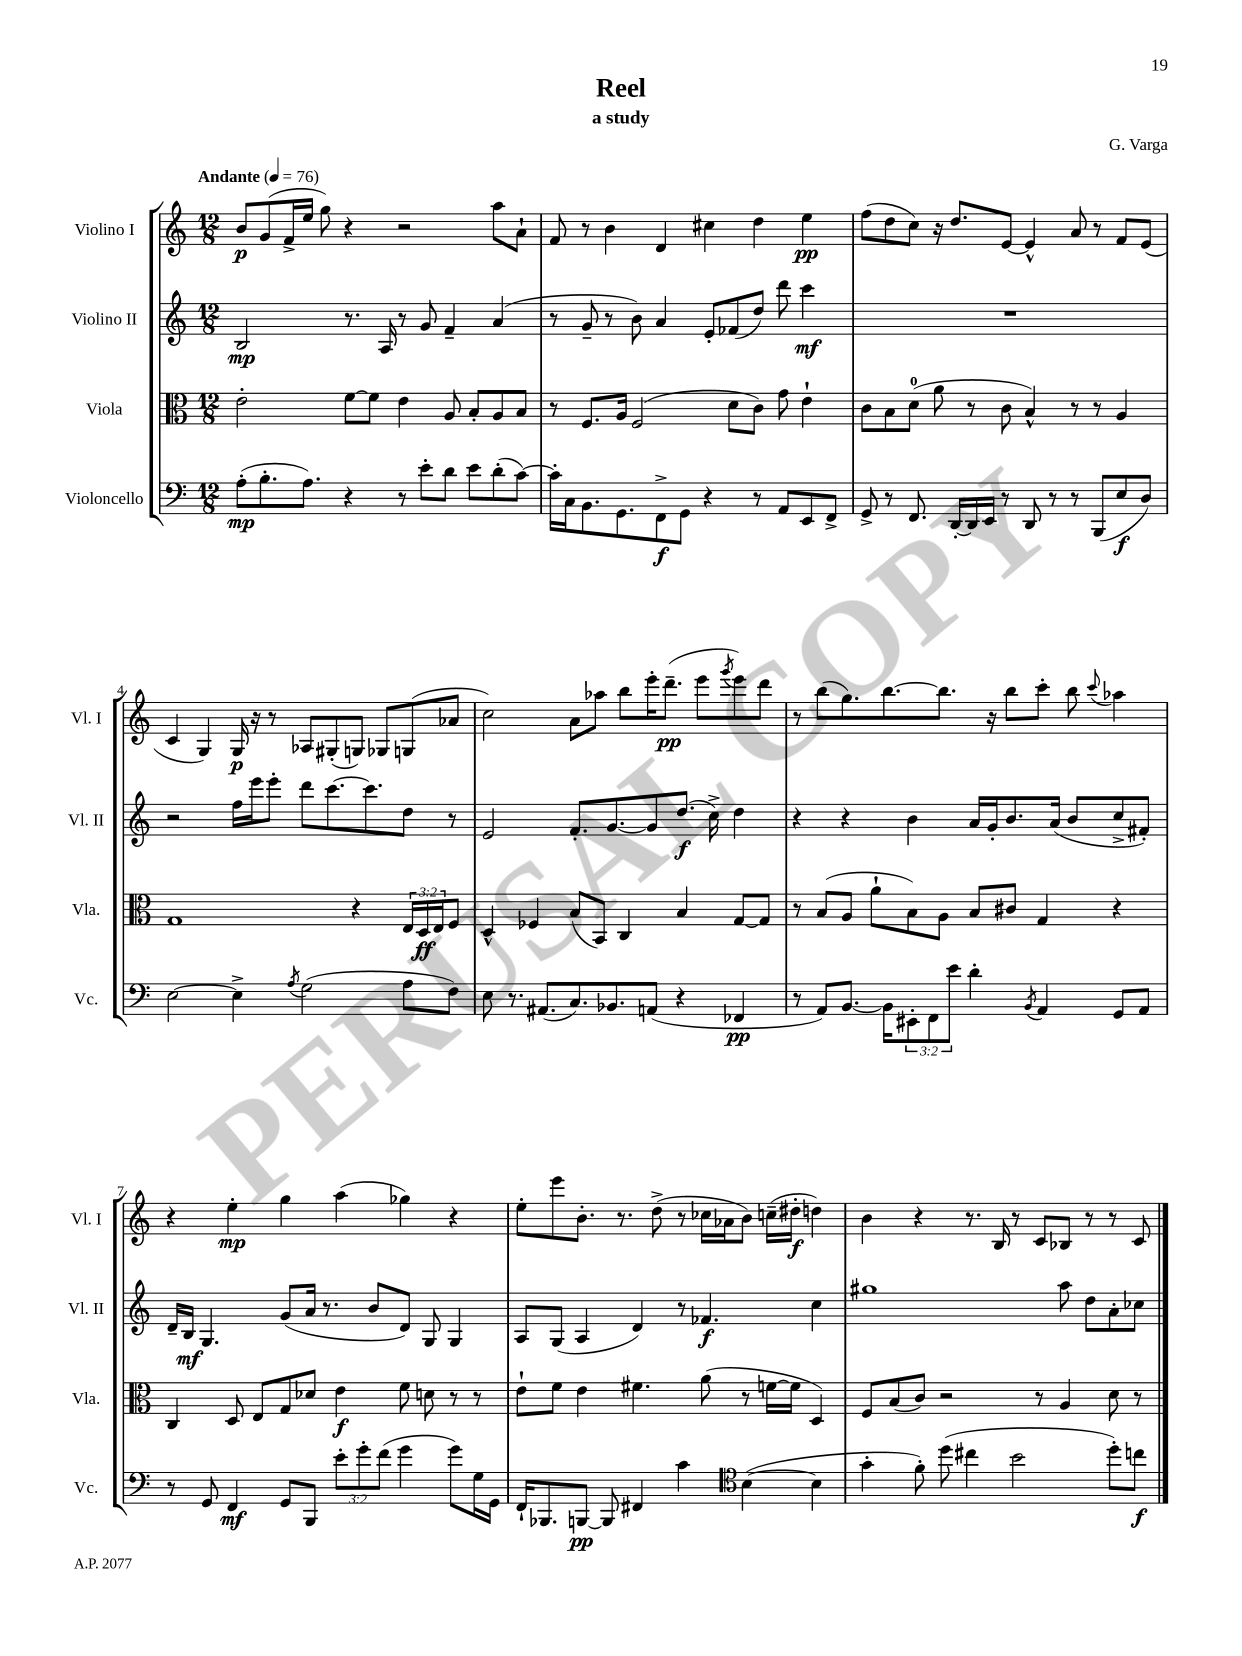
\header { title = "Reel" composer = "G. Varga" subtitle = "a study" }
<<
\new StaffGroup <<
\new Staff = "s0" \with { instrumentName = "Violino I" shortInstrumentName = "Vl. I" } {
    \clef treble \key c \major \numericTimeSignature \time 12/8 \tempo "Andante" 4 = 76
    b'8\p g'8( f'16-> e''16 g''8) r4 r2 a''8 a'8-! |
    f'8 r8 b'4 d'4 cis''4 d''4 e''4\pp |
    f''8( d''8 c''8) r16 d''8. e'8~ e'4-^ a'8 r8 f'8 e'8( |
    c'4 g4) g16\p r16 r8 aes8 gis8-.( g8) ges8 g8( aes'8 |
    c''2) a'8 aes''8 b''8 e'''16-. d'''8.--\pp( e'''8 \acciaccatura { g'''8 } e'''8) d'''8 |
    r8 b''8( g''8.) b''8.~ b''8. r16 b''8 c'''8-. b''8 \appoggiatura { c'''8 } aes''4 |
    r4 e''4-.\mp g''4 a''4( ges''4) r4 |
    e''8-. e'''8 b'8.-. r8. d''8->( r8 ces''16 aes'16 b'8) c''16--( dis''16-.\f d''4) |
    b'4 r4 r8. b16 r8 c'8 bes8 r8 r8 c'8 \bar "|." |
}
\new Staff = "s1" \with { instrumentName = "Violino II" shortInstrumentName = "Vl. II" } {
    \clef treble \key c \major \numericTimeSignature \time 12/8
    b2\mp r8. a16 r8 g'8 f'4-- a'4( |
    r8 g'8-- r8 b'8) a'4 e'8-. fes'8( d''8) d'''8 c'''4\mf |
    R1. |
    r2 f''16 e'''16 e'''8-. d'''8 c'''8.~ c'''8. d''8 r8 |
    e'2 f'8.-. g'8.~ g'8 d''8.\f( c''16->) d''4 |
    r4 r4 b'4 a'16 g'16-. b'8. a'16( b'8 c''8-> fis'8-.) |
    d'16-- b16\mf g4. g'8( a'16 r8. b'8 d'8) g8 g4 |
    a8 g8( a4 d'4) r8 fes'4.\f c''4 |
    gis''1 a''8 d''8 a'8-. ces''8 \bar "|." |
}
\new Staff = "s2" \with { instrumentName = "Viola" shortInstrumentName = "Vla." } {
    \clef alto \key c \major \numericTimeSignature \time 12/8 \override Staff.TupletNumber.text = #tuplet-number::calc-fraction-text
    e'2-. f'8~ f'8 e'4 a8 b8-. a8 b8 |
    r8 f8. a16 f2( d'8 c'8) g'8 e'4-! |
    c'8 b8 d'8-0( a'8 r8 c'8 b4-^) r8 r8 a4 |
    g1 r4 \tuplet 3/2 { e16 d16\ff e16 } f8 |
    d4-^ fes4 b8( b,8) c4 b4 g8~ g8 |
    r8 b8( a8 a'8-! b8) a8 b8 cis'8 g4 r4 |
    c4 d8 e8 g8 des'8 e'4\f f'8 d'8 r8 r8 |
    e'8-! f'8 e'4 fis'4. a'8( r8 f'16~ f'16 d4) |
    f8 b8( c'8) r2 r8 a4 d'8 r8 \bar "|." |
}
\new Staff = "s3" \with { instrumentName = "Violoncello" shortInstrumentName = "Vc." } {
    \clef bass \key c \major \numericTimeSignature \time 12/8 \override Staff.TupletNumber.text = #tuplet-number::calc-fraction-text
    a8-.\mp( b8.-. a8.) r4 r8 e'8-. d'8 e'8 d'8-.( c'8~) |
    c'16-. c16 b,8. g,8. f,8->\f g,8 r4 r8 a,8 e,8 f,8-> |
    g,8-> r8 f,8. d,16~-. d,16 e,16 r8 d,8 r8 r8 b,,8( e8\f d8) |
    e2~ e4-> \acciaccatura { a8 } g2( a8 f8) |
    e8 r8. ais,8.( c8.) bes,8. a,8( r4 fes,4\pp |
    r8 a,8) b,8.~ b,16 \tuplet 3/2 { eis,8-. f,8 e'8 } d'4-. \acciaccatura { b,8 } a,4 g,8 a,8 |
    r8 g,8 f,4\mf g,8 b,,8 \tuplet 3/2 { e'8-. g'8-. f'8( } g'4 g'8) g16 g,16 |
    f,16-! bes,,8. b,,8~\pp b,,8 fis,4 c'4 \clef tenor b4~( b4 |
    g'4-. f'8-.) d''8( cis''4 b'2 d''8-.) c''8\f \bar "|." |
}
>>
>>
